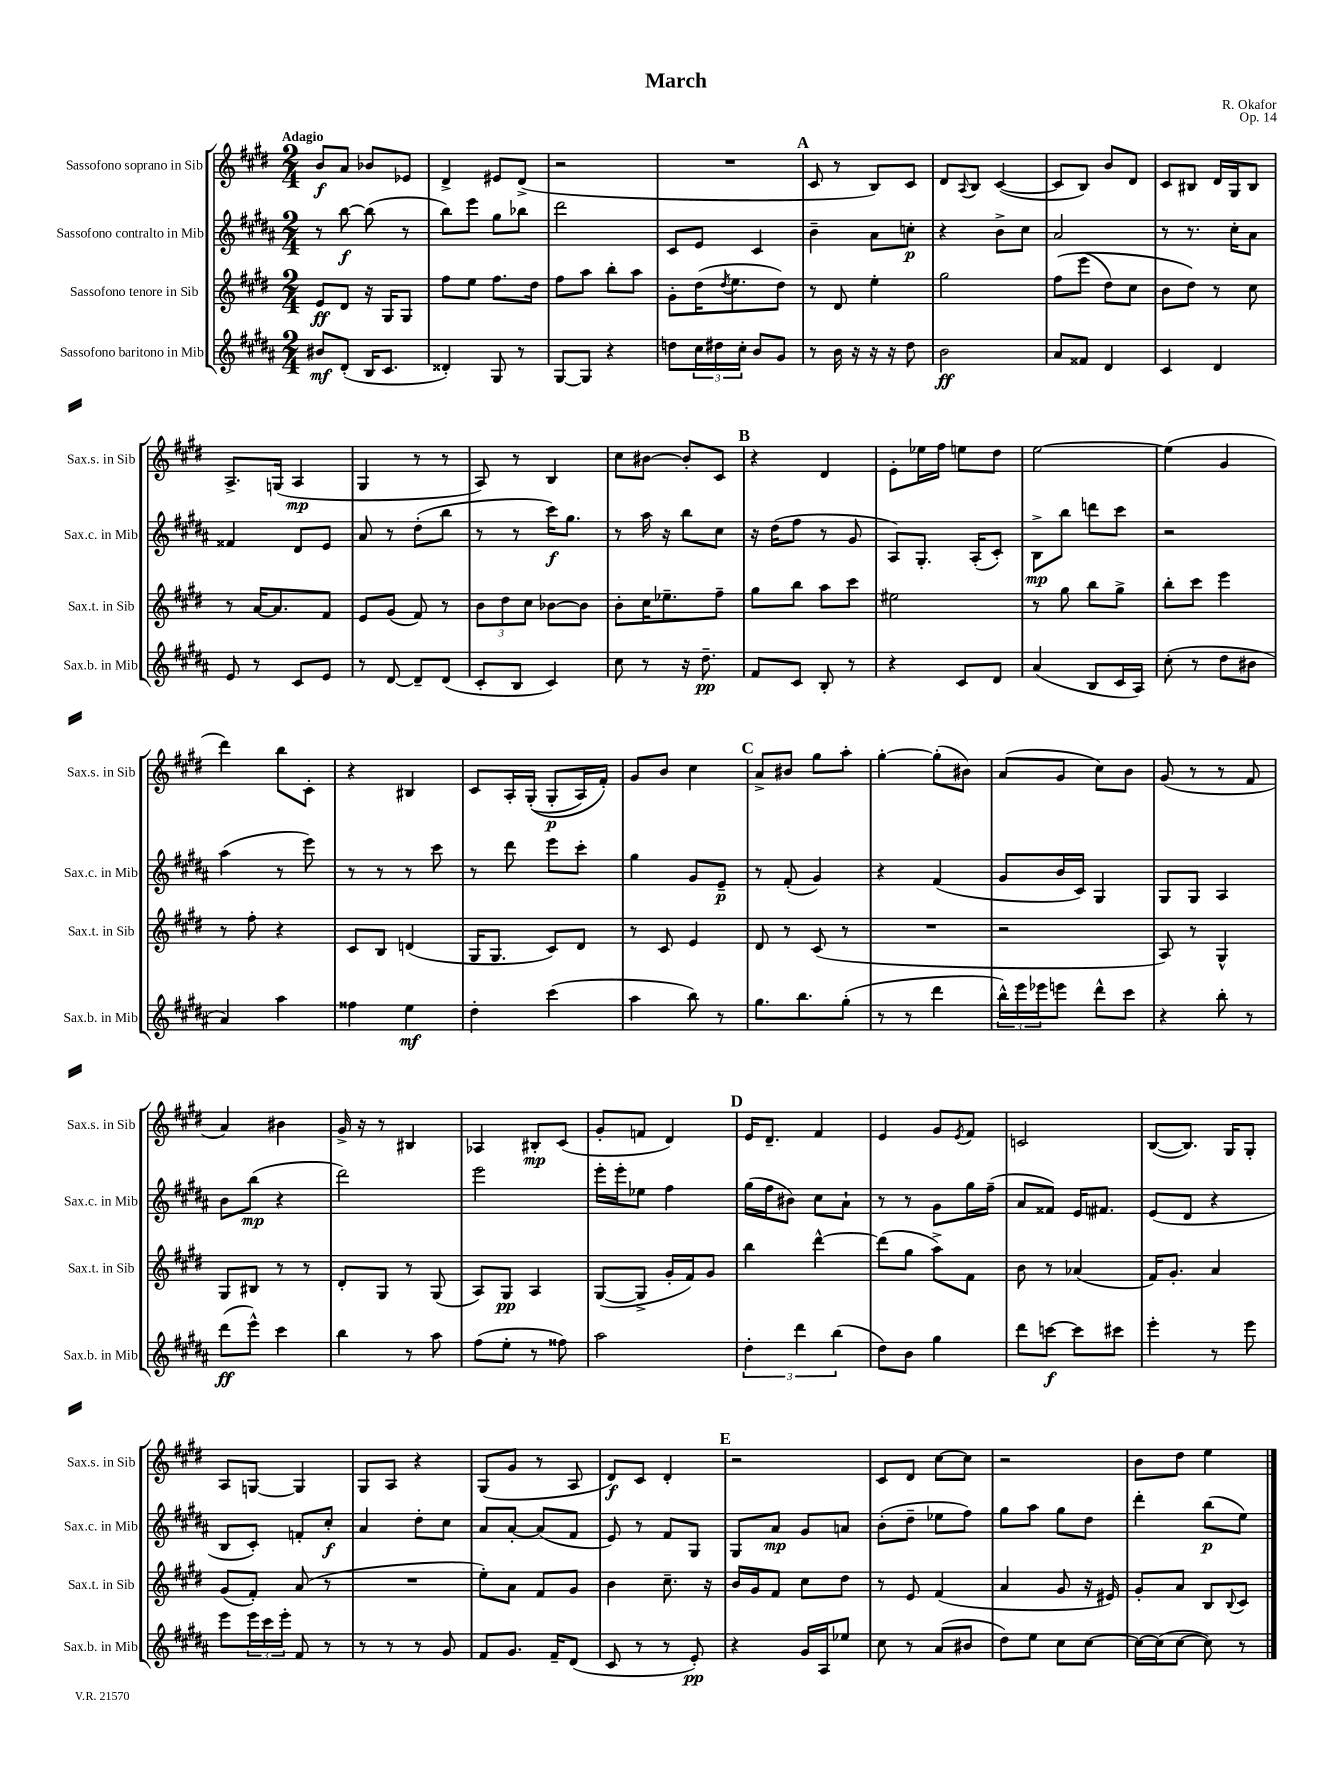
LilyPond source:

\header { title = "March" composer = "R. Okafor" opus = "Op. 14" }
<<
\new StaffGroup <<
\new Staff = "s0" \with { instrumentName = "Sassofono soprano in Sib" shortInstrumentName = "Sax.s. in Sib" } {
    \clef treble \key e \major \numericTimeSignature \time 2/4 \tempo "Adagio"
    b'8\f a'8 bes'8 ees'8 |
    dis'4-> eis'8 dis'8->( |
    r2 |
    R2 |
    \mark \markup { \bold "A" } cis'8 r8 b8) cis'8 |
    dis'8 \appoggiatura { a8 } b8 cis'4~( |
    cis'8 b8) b'8 dis'8 |
    cis'8 bis8 dis'16 gis16 bis8 |
    a8.-> g16( a4\mp |
    gis4 r8 r8 |
    a8) r8 b4 |
    cis''8 bis'8~ bis'8-. cis'8 |
    \mark \markup { \bold "B" } r4 dis'4 |
    e'8-. ees''16 fis''16 e''8 dis''8 |
    e''2~ |
    e''4( gis'4 |
    dis'''4) b''8 cis'8-. |
    r4 bis4 |
    cis'8 a16-. gis16-.(\( gis8-.\p a16) fis'16-.\) |
    gis'8 b'8 cis''4 |
    \mark \markup { \bold "C" } a'8-> bis'8 gis''8 a''8-. |
    gis''4~-. gis''8-.( bis'8) |
    a'8( gis'8 cis''8) b'8 |
    gis'8( r8 r8 fis'8 |
    a'4) bis'4 |
    gis'16-> r16 r8 bis4 |
    aes4 bis8-.\mp cis'8( |
    gis'8-. f'8 dis'4) |
    \mark \markup { \bold "D" } e'16 dis'8.-- fis'4 |
    e'4 gis'8 \acciaccatura { e'8 } fis'8 |
    c'2 |
    b8~( b8.) gis16 gis8-. |
    a8 g8~ g4 |
    gis8 a8 r4 |
    gis8( gis'8 r8 a8 |
    dis'8\f) cis'8 dis'4-. |
    \mark \markup { \bold "E" } r2 |
    cis'8 dis'8 cis''8~ cis''8 |
    r2 |
    b'8 dis''8 e''4 \bar "|." |
}
\new Staff = "s1" \with { instrumentName = "Sassofono contralto in Mib" shortInstrumentName = "Sax.c. in Mib" } {
    \clef treble \key b \major \numericTimeSignature \time 2/4
    r8 b''8~\f b''8( r8 |
    b''8) e'''8 gis''8 bes''8 |
    dis'''2 |
    cis'8 e'8 cis'4 |
    \mark \markup { \bold "A" } b'4-- ais'8 c''8-.\p |
    r4 b'8-> cis''8 |
    ais'2 |
    r8 r8. cis''16-. ais'8 |
    fisis'4 dis'8 e'8 |
    ais'8 r8 dis''8-.( b''8 |
    r8 r8 cis'''16\f) gis''8. |
    r8 ais''16 r16 b''8 cis''8 |
    \mark \markup { \bold "B" } r16 dis''16( fis''8 r8 gis'8 |
    ais8) gis8.-. ais16-.( cis'8-.) |
    b8->\mp b''8 d'''8 cis'''8 |
    r2 |
    ais''4( r8 e'''8) |
    r8 r8 r8 cis'''8 |
    r8 dis'''8 e'''8 cis'''8-. |
    gis''4 gis'8 e'8--\p |
    \mark \markup { \bold "C" } r8 fis'8-.( gis'4) |
    r4 fis'4( |
    gis'8 b'16 cis'16) gis4 |
    gis8 gis8 ais4 |
    b'8 b''8\mp( r4 |
    dis'''2) |
    e'''2 |
    e'''16-. e'''16-. ees''8 fis''4 |
    \mark \markup { \bold "D" } gis''16( fis''16 bis'8) cis''8 ais'8-! |
    r8 r8 gis'8 gis''16 fis''16--( |
    ais'8 fisis'8) e'16 fis'8. |
    e'8( dis'8 r4 |
    b8 cis'8-.) f'8-. cis''8-.\f |
    ais'4 dis''8-. cis''8 |
    ais'8 ais'8~-. ais'8( fis'8 |
    e'8) r8 fis'8 gis8 |
    \mark \markup { \bold "E" } gis8 ais'8\mp gis'8 a'8 |
    b'8-.( dis''8-- ees''8 fis''8) |
    gis''8 ais''8 gis''8 dis''8 |
    dis'''4-. b''8\p( e''8) \bar "|." |
}
\new Staff = "s2" \with { instrumentName = "Sassofono tenore in Sib" shortInstrumentName = "Sax.t. in Sib" } {
    \clef treble \key e \major \numericTimeSignature \time 2/4
    e'8\ff dis'8 r16 gis16 gis8 |
    fis''8 e''8 fis''8. dis''16 |
    fis''8 a''8 b''8-. a''8 |
    gis'8-. dis''16( \acciaccatura { dis''8 } e''8. dis''8) |
    \mark \markup { \bold "A" } r8 dis'8 e''4-. |
    gis''2 |
    fis''8\( e'''8( dis''8) cis''8 |
    b'8 dis''8\) r8 cis''8 |
    r8 a'16~ a'8. fis'8 |
    e'8 gis'8( fis'8) r8 |
    \tuplet 3/2 { b'8 dis''8 cis''8 } bes'8~ bes'8 |
    b'8-. cis''16 ees''8.-- fis''8-- |
    \mark \markup { \bold "B" } gis''8 b''8 a''8 cis'''8 |
    eis''2 |
    r8 gis''8 b''8 gis''8-> |
    b''8-. cis'''8 e'''4 |
    r8 fis''8-. r4 |
    cis'8 b8 d'4( |
    gis16 gis8. cis'8) dis'8 |
    r8 cis'8 e'4 |
    \mark \markup { \bold "C" } dis'8 r8 cis'8( r8 |
    R2 |
    r2 |
    a8) r8 gis4-^ |
    gis8 bis8 r8 r8 |
    dis'8-. gis8 r8 gis8( |
    a8) gis8\pp a4 |
    gis8~( gis8-> gis'16-. fis'16) gis'8 |
    \mark \markup { \bold "D" } b''4 dis'''4~-^ |
    dis'''8( gis''8 a''8->) fis'8 |
    b'8 r8 aes'4( |
    fis'16) gis'8.-. a'4 |
    gis'8( fis'8-.) a'8( r8 |
    R2 |
    e''8-.) a'8 fis'8 gis'8 |
    b'4 cis''8.-- r16 |
    \mark \markup { \bold "E" } b'16 gis'16 fis'8 cis''8 dis''8 |
    r8 e'8 fis'4( |
    a'4 gis'8 r16 eis'16) |
    gis'8-. a'8 b8 \appoggiatura { b8 } cis'8 \bar "|." |
}
\new Staff = "s3" \with { instrumentName = "Sassofono baritono in Mib" shortInstrumentName = "Sax.b. in Mib" } {
    \clef treble \key b \major \numericTimeSignature \time 2/4
    bis'8\mf dis'8-.( b16 cis'8. |
    disis'4-.) gis8 r8 |
    gis8~ gis8 r4 |
    d''8 \tuplet 3/2 { cis''16 dis''16 cis''16-. } b'8 gis'8 |
    \mark \markup { \bold "A" } r8 b'16 r16 r16 r16 dis''8 |
    b'2\ff |
    ais'8 fisis'8 dis'4 |
    cis'4 dis'4 |
    e'8 r8 cis'8 e'8 |
    r8 dis'8~ dis'8-- dis'8( |
    cis'8-. b8 cis'4) |
    cis''8 r8 r16 dis''8.--\pp |
    \mark \markup { \bold "B" } fis'8 cis'8 b8-. r8 |
    r4 cis'8 dis'8 |
    ais'4( b8 cis'16 ais16) |
    cis''8-.( r8 dis''8 bis'8 |
    ais'4) ais''4 |
    fisis''4 e''4\mf |
    dis''4-. cis'''4( |
    ais''4 b''8) r8 |
    \mark \markup { \bold "C" } gis''8. b''8. gis''8-.( |
    r8 r8 dis'''4 |
    \tuplet 3/2 { b''16-^) e'''16 ees'''16 } e'''8 dis'''8-^ cis'''8 |
    r4 b''8-. r8 |
    dis'''8\ff( e'''8-^) cis'''4 |
    b''4 r8 ais''8 |
    fis''8( e''8-. r8 fisis''8) |
    ais''2 |
    \mark \markup { \bold "D" } \tuplet 3/2 { dis''4-. dis'''4 b''4( } |
    dis''8) b'8 gis''4 |
    dis'''8 c'''8~\f c'''8 cis'''8 |
    e'''4-. r8 e'''8 |
    e'''8 \tuplet 3/2 { e'''16 cis'''16 e'''16-. } fis'8 r8 |
    r8 r8 r8 gis'8 |
    fis'8 gis'8. fis'16-- dis'8( |
    cis'8 r8 r8 e'8-.\pp) |
    \mark \markup { \bold "E" } r4 gis'16 ais16 ees''8 |
    cis''8 r8 ais'8( bis'8 |
    dis''8) e''8 cis''8 cis''8~ |
    cis''16~ cis''16( cis''8~ cis''8) r8 \bar "|." |
}
>>
>>
\layout { \context { \Score \remove "Bar_number_engraver" } }
